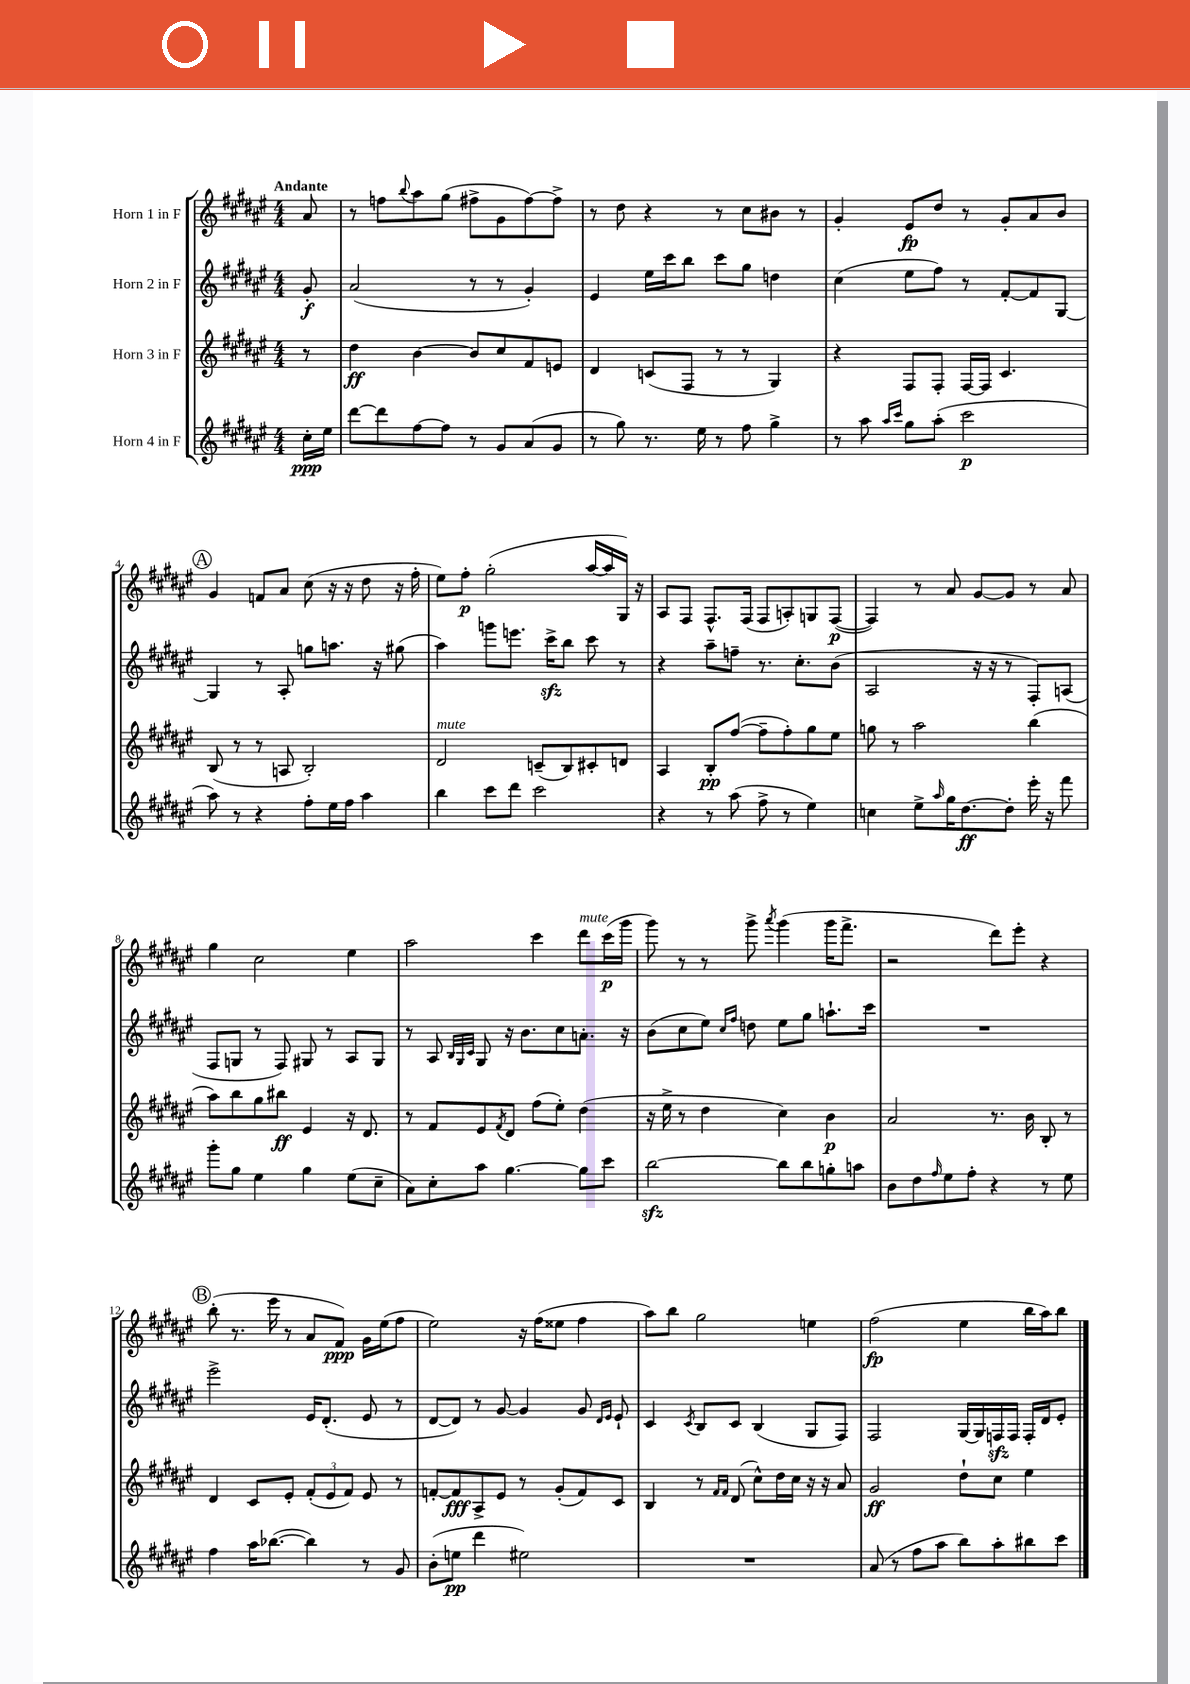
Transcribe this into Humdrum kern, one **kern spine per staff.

**kern	**dynam	**kern	**dynam	**kern	**dynam	**kern	**dynam
*part4	*part4	*part3	*part3	*part2	*part2	*part1	*part1
*staff4	*staff4	*staff3	*staff3	*staff2	*staff2	*staff1	*staff1
*I"Horn 4 in F	*	*I"Horn 3 in F	*	*I"Horn 2 in F	*	*I"Horn 1 in F	*
*clefG2	*	*clefG2	*	*clefG2	*	*clefG2	*
*k[f#c#g#d#a#e#]	*	*k[f#c#g#d#a#e#]	*	*k[f#c#g#d#a#e#]	*	*k[f#c#g#d#a#e#]	*
*M4/4	*	*M4/4	*	*M4/4	*	*M4/4	*
=	=	=	=	=	=	=	=
!	!	!	!	!	!	!LO:TX:a:B:t=Andante	!
16cc#'\LL	ppp	8r	.	8g#'/	f	8a#/	.
16ee#\JJ	.	.	.	.	.	.	.
=1	=1	=1	=1	=1	=1	=1	=1
[8ddd#\L	.	4dd#\	ff	(2a#/	.	8r	.
8ddd#\]	.	.	.	.	.	8ffn\L	.
.	.	.	.	.	.	8qqbb/	.
[8ff#\	.	[4b\	.	.	.	8aa#\	.
8ff#\J]	.	.	.	.	.	(8gg#\J	.
8r	.	8b/L]	.	8r	.	8ff#X^\L	.
8g#/L	.	8cc#/	.	8r	.	8g#\	.
(8a#/	.	8f#/	.	4g#'/)	.	[8ff#\)	.
8g#/J	.	8en/J	.	.	.	8ff#^\J]	.
=2	=2	=2	=2	=2	=2	=2	=2
8r	.	4d#/	.	4e#/	.	8r	.
8gg#\)	.	.	.	.	.	8dd#\	.
8.r	.	(8cn/L	.	16ee#\LL	.	4r	.
.	.	.	.	16ccc#\J	.	.	.
.	.	8F#/J	.	8bb\J	.	.	.
16ee#\	.	.	.	.	.	.	.
8r	.	8r	.	8ccc#\L	.	8r	.
8ff#\	.	8r	.	8gg#\J	.	8cc#\L	.
4gg#^\	.	4G#/)	.	4ddn\	.	8b#X\J	.
.	.	.	.	.	.	8r	.
=3	=3	=3	=3	=3	=3	=3	=3
8r	.	4r	.	(4cc#\	.	4g#'/	.
8aa#\	.	.	.	.	.	.	.
16qqaa#/LL	.	.	.	.	.	.	.
16qqccc#/JJ	.	.	.	.	.	.	.
8gg#\L	.	8F#/L	.	8ee#\L	.	8e#/L	fp
(8aa#'\J	.	8F#'/J	.	8ff#\J)	.	8dd#/J	.
2ccc#\	p	[16F#/LL	.	8r	.	8r	.
.	.	16F#/JJ]	.	.	.	.	.
.	.	4.c#/	.	[8f#'/L	.	8g#'/L	.
.	.	.	.	8f#/]	.	8a#/	.
.	.	.	.	[8G#/J	.	8b/J	.
!!LO:LB:g=z
!!LO:REH:place=s1:t=A
=4	=4	=4	=4	=4	=4	=4	=4
8aa#\)	.	(8B/	.	4G#/]	.	4g#/	.
8r	.	8r	.	.	.	.	.
4r	.	8r	.	8r	.	8fn/L	.
.	.	8An/	.	8A#'/	.	8a#/J	.
8ff#'\L	.	2B'/)	.	8ggn\L	.	(8cc#\	.
16ee#\L	.	.	.	8.aan\J	.	16r	.
16ff#\JJ	.	.	.	.	.	16r	.
4aa#\	.	.	.	.	.	8dd#\	.
.	.	.	.	16r	.	.	.
.	.	.	.	(8gg#X\	.	16r	.
.	.	.	.	.	.	16ff#'\	.
=5	=5	=5	=5	=5	=5	=5	=5
!	!	!LO:TX:a:i:t=mute	!	!	!	!	!
4bb\	.	2d#/	.	4aa#\)	.	8ee#\L)	.
.	.	.	.	.	.	8ff#'\J	p
8ccc#\L	.	.	.	8gggn\L	.	(2gg#'\	.
8ddd#\J	.	.	.	8.eeen\J	.	.	.
2ccc#\	.	(8cn~/L	.	.	.	.	.
.	.	.	.	16ccc#zz^\KL	.	.	.
.	.	8B/)	.	8bb\J	.	.	.
.	.	8c#X'/	.	8ccc#\	.	[16aa#/LL	.
.	.	.	.	.	.	16aa#/]	.
.	.	8dn/J	.	8r	.	16G#/JJ)	.
.	.	.	.	.	.	16r	.
=6	=6	=6	=6	=6	=6	=6	=6
4r	.	4A#/	.	4r	.	8A#/L	.
.	.	.	.	.	.	8F#/J	.
8r	.	8B'/L	pp	8aa#~\L	.	8.F#^^/L	.
(8aa#\	.	([8ff#/J	.	8ffn~\J	.	.	.
.	.	.	.	.	.	(16F#/Jk	.
8ff#^\	.	8ff#~\L]	.	8.r	.	8F#/L	.
8r	.	8ff#'\)	.	.	.	8An'/)	.
.	.	.	.	8.cc#'\L	.	.	.
4ee#\)	.	8gg#\	.	.	.	8Gn/	.
.	.	8ee#\J	.	(8b\J	.	([8F#/J	p
=7	=7	=7	=7	=7	=7	=7	=7
4ccn\	.	8ggn\	.	2A#/	.	4F#/])	.
.	.	8r	.	.	.	.	.
8ee#^\L	.	2aa#\	.	.	.	8r	.
16qqaa#/	.	.	.	.	.	.	.
16gg#\K	.	.	.	.	.	8a#/	.
[8.dd#\	ff	.	.	.	.	.	.
.	.	.	.	16r	.	[8g#/L	.
.	.	.	.	16r	.	.	.
8dd#'\J]	.	.	.	8r	.	8g#/J]	.
16eee#'\	.	(4bb\	.	8F#'/L)	.	8r	.
16r	.	.	.	.	.	.	.
8fff#\	.	.	.	(8An/J	.	8a#/	.
!!LO:LB:g=z
=8	=8	=8	=8	=8	=8	=8	=8
8ggg#'\L	.	8aa#\L)	.	8F#/L	.	4gg#\	.
8gg#\J	.	8bb\	.	8Gn/J	.	.	.
4ee#\	.	8gg#\	.	8r	.	2cc#\	.
.	.	8bb#X\J	ff	8F#/)	.	.	.
4gg#\	.	4e#/	.	8G#X/	.	.	.
.	.	.	.	8r	.	.	.
(8ee#\L	.	16r	.	8A#/L	.	4ee#\	.
.	.	8.d#/	.	.	.	.	.
8cc#~\J	.	.	.	8G#/J	.	.	.
=9	=9	=9	=9	=9	=9	=9	=9
8a#\L)	.	8r	.	8r	.	2aa#\	.
8cc#'\	.	8f#/L	.	8A#/	.	.	.
.	.	.	.	32qqB/LLL	.	.	.
.	.	.	.	32qqG#/	.	.	.
.	.	.	.	32qqc#/JJJ	.	.	.
8aa#\J	.	8e#/	.	8G#/	.	.	.
.	.	8qf#/	.	.	.	.	.
[4.gg#\	.	8d#/J	.	16r	.	.	.
.	.	.	.	8.b\L	.	.	.
.	.	(8ff#\L	.	.	.	4ccc#\	.
.	.	8ee#'\J)	.	8cc#\	.	.	.
!	!	!	!	!	!	!LO:TX:a:i:t=mute	!
8gg#\L]	.	(4dd#\	.	8.an'\J	.	8ddd#\L	.
8ccc#\J	.	.	.	.	.	(16ccc#\L	p
.	.	.	.	16r	.	16ggg#\JJ	.
=10	=10	=10	=10	=10	=10	=10	=10
[2bbzz\	.	16r	.	(8b\L	.	8ggg#\)	.
.	.	16ee#^\	.	.	.	.	.
.	.	8r	.	8cc#\	.	8r	.
.	.	4dd#\	.	8ee#\J)	.	8r	.
.	.	.	.	16qqcc#/LL	.	.	.
.	.	.	.	16qqff#/JJ	.	.	.
.	.	.	.	8ddn\	.	8ggg#^\	.
.	.	.	.	.	.	8qaaa#/	.
8bb\L]	.	4cc#\)	.	8ee#\L	.	(4ggg#\	.
8bb\	.	.	.	8gg#\J	.	.	.
8ggn'\	.	4b\	p	8.aan`\L	.	16ggg#\KL	.
.	.	.	.	.	.	8.fff#^\J	.
8aan\J	.	.	.	.	.	.	.
.	.	.	.	16ccc#\Jk	.	.	.
=11	=11	=11	=11	=11	=11	=11	=11
8b\L	.	2a#/	.	1r	.	2r	.
8dd#\	.	.	.	.	.	.	.
16qqff#/	.	.	.	.	.	.	.
8ee#\	.	.	.	.	.	.	.
8ff#'\J	.	.	.	.	.	.	.
4r	.	8.r	.	.	.	8ddd#\L)	.
.	.	.	.	.	.	8eee#'\J	.
.	.	16b\	.	.	.	.	.
8r	.	8B'/	.	.	.	4r	.
8ee#\	.	8r	.	.	.	.	.
!!LO:LB:g=z
!!LO:REH:place=s1:t=B
=12	=12	=12	=12	=12	=12	=12	=12
4ff#\	.	4d#/	.	2eee#^\	.	(8bb'\	.
.	.	.	.	.	.	8.r	.
16aa#\KL	.	8c#/L	.	.	.	.	.
([8.bb-X\J	.	.	.	.	.	16eee#\	.
.	.	8e#'/J	.	.	.	8r	.
4bb-\])	.	(12f#'/L	.	16e#/KL	.	8a#/L	.
.	.	.	.	(8.d#'/J	.	.	.
.	.	12e#/	.	.	.	.	.
.	.	.	.	.	.	8f#/J)	ppp
.	.	12f#/J)	.	.	.	.	.
8r	.	8e#/	.	8e#/	.	16g#\LL	.
.	.	.	.	.	.	(16ee#\J	.
8g#/	.	8r	.	8r	.	8ff#\J	.
=13	=13	=13	=13	=13	=13	=13	=13
(8b'\L	.	[8fn'/L	.	[8d#/L	.	2ee#\)	.
8een\J	pp	8f/]	fff	8d#/J])	.	.	.
4ddd#\	.	8A#^/	.	8r	.	.	.
.	.	8e#/J	.	[8g#/	.	.	.
2ee#X\)	.	8r	.	4g#/]	.	16r	.
.	.	.	.	.	.	(16ff#\KL	.
.	.	(8g#'/L	.	.	.	8ee##X\J	.
.	.	8f/)	.	8g#/	.	4ff#\	.
.	.	.	.	16qqd#/LL	.	.	.
.	.	.	.	16qqe#/JJ	.	.	.
.	.	8c#/J	.	8e#`/	.	.	.
=14	=14	=14	=14	=14	=14	=14	=14
1r	.	4B/	.	4c#/	.	8aa#\L)	.
.	.	.	.	.	.	8bb\J	.
.	.	.	.	8qc#/	.	.	.
.	.	8r	.	8B/L	.	2gg#\	.
.	.	16qqf#/LL	.	.	.	.	.
.	.	16qqf#/JJ	.	.	.	.	.
.	.	(8d#/	.	8c#/J	.	.	.
.	.	8cc#^^\L)	.	(4B/	.	.	.
.	.	16dd#\L	.	.	.	.	.
.	.	16cc#\JJ	.	.	.	.	.
.	.	16r	.	8G#/L	.	4een\	.
.	.	16r	.	.	.	.	.
.	.	8a#/	.	8F#/J)	.	.	.
=15	=15	=15	=15	=15	=15	=15	=15
(8a#/	.	2g#/	ff	2F#/	.	(2ff#\	fp
8r	.	.	.	.	.	.	.
8ff#\L	.	.	.	.	.	.	.
8aa#\J	.	.	.	.	.	.	.
8bb\L)	.	8dd#`\L	.	[16G#/LL	.	4ee#\	.
.	.	.	.	16G#/]	.	.	.
8aa#'\	.	8cc#\J	.	16Fnzz/	.	.	.
.	.	.	.	16F/JJ	.	.	.
8bb#X\	.	4ee#\	.	16F'/LL	.	16bb\LL	.
.	.	.	.	16d#/J	.	16aa#\J)	.
8ccc#\J	.	.	.	8e#'/J	.	8bb\J	.
==	==	==	==	==	==	==	==
*-	*-	*-	*-	*-	*-	*-	*-
